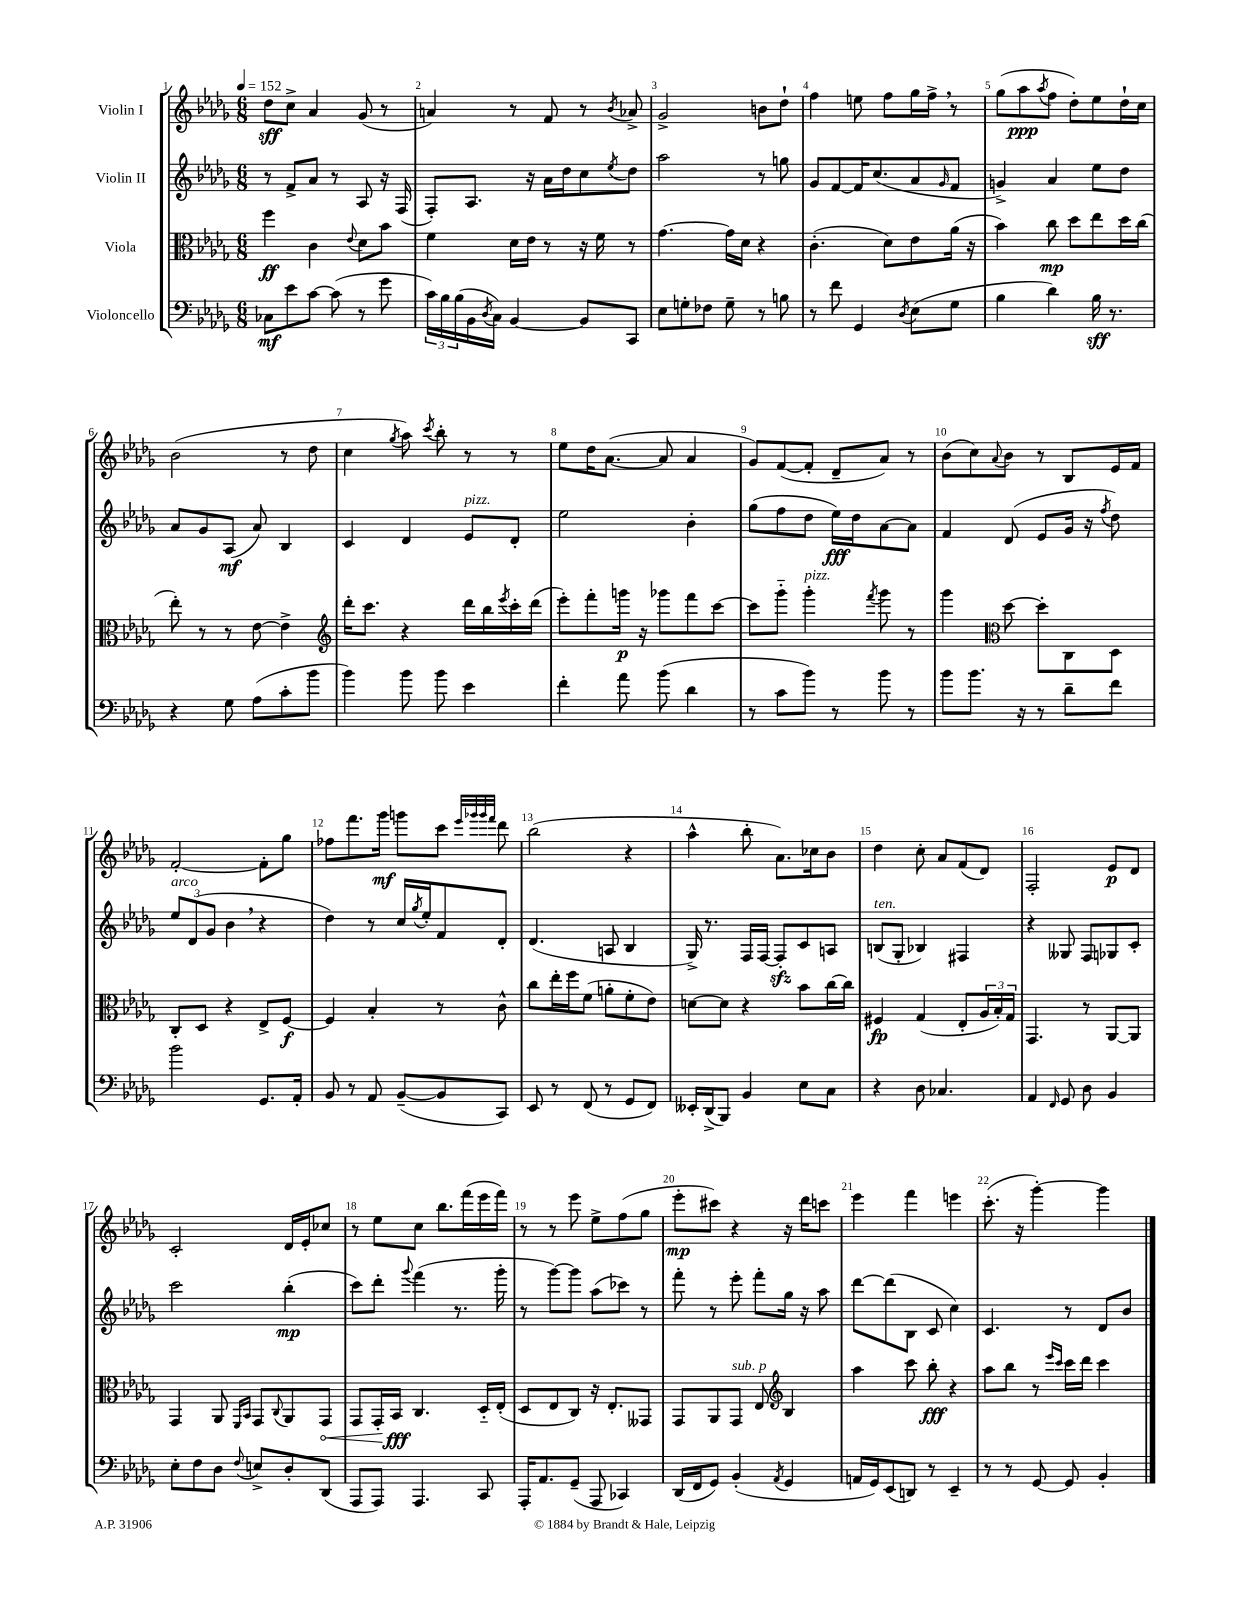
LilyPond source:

<<
\new StaffGroup <<
\new Staff = "s0" \with { instrumentName = "Violin I" } {
    \clef treble \key des \major \numericTimeSignature \time 6/8 \tempo 4 = 152
    des''8\sff c''8-> aes'4 ges'8( r8 |
    a'4) r8 f'8 r8 \acciaccatura { bes'8 } aes'8-> |
    ges'2-> b'8 des''8-! |
    f''4 e''8 f''8 ges''16 f''16-> \breathe r8 |
    ges''8( aes''8\ppp \acciaccatura { aes''8 } f''8 des''8-.) ees''8 des''16-! c''16 |
    bes'2( r8 des''8 |
    c''4 \acciaccatura { ges''8 } aes''8) \acciaccatura { c'''8 } bes''8-. r8 r8 |
    ees''8 des''16 aes'8.~( aes'8 aes'4 |
    ges'8) f'8~( f'8-. des'8-- aes'8) r8 |
    bes'8( c''8) \appoggiatura { aes'8 } bes'8 r8 bes8 ees'16 f'16 |
    f'2~-. f'8-. ges''8 |
    fes''8 f'''8. ges'''16\mf g'''8 c'''8 \grace { ees'''32 ges'''32 ges'''32 f'''32 } des'''8 |
    bes''2( r4 |
    aes''4-^ bes''8-. aes'8.) ces''16 bes'8 |
    des''4 c''8-. aes'8 f'8( des'8) |
    f2-. ees'8\p des'8 |
    c'2-. des'16 ees'16-. ces''8 |
    r8 ees''8 c''8 bes''8. f'''16( ees'''16 f'''16) |
    r8 r8 ees'''8 ees''8-> f''8( ges''8 |
    ees'''8-.\mp cis'''8) r4 r16 des'''16 c'''8 |
    ees'''4 f'''4 e'''4 |
    c'''8.-.( r16 ges'''4~-.) ges'''4 \bar "|." |
}
\new Staff = "s1" \with { instrumentName = "Violin II" } {
    \clef treble \key des \major \numericTimeSignature \time 6/8
    r8 f'8-> aes'8 r8 aes8 r16 f16( |
    f8-.) aes8. r16 aes'16 des''16 c''8 \acciaccatura { ees''8 } des''8 |
    aes''2 r8 g''8 |
    ges'8 f'8~ f'16 c''8.( aes'8 \grace { ges'16 } f'8 |
    g'4->) aes'4 ees''8 des''8 |
    aes'8 ges'8 aes8\mf( aes'8) bes4 |
    c'4 des'4 ees'8^\markup { \italic "pizz." } des'8-. |
    ees''2 bes'4-. |
    ges''8( f''8 des''8 ees''16\fff) des''16 aes'8~ aes'8 |
    f'4 des'8( ees'8 ges'16 r16 \acciaccatura { f''8 } des''8) |
    \tuplet 3/2 { ees''8^\markup { \italic "arco" } des'8( ges'8 } bes'4 \breathe r4 |
    des''4) r8 c''16 \acciaccatura { ges''8 } ees''16-. f'8 des'8-. |
    des'4.( a8 bes4 |
    ges16->) r8. f16 f16~ f8-.\sfz c'8 a8 |
    b8^\markup { \italic "ten." }( ges8-. bes4) fis4 |
    r4 geses8 f8 ges8 c'8-. |
    c'''2 bes''4-.\mp( |
    c'''8) des'''8-. \appoggiatura { ges'''8 } f'''4( r8. ges'''16-. |
    r8 ges'''8~) ges'''8 aes''8( ces'''8) r8 |
    f'''8-. r8 ees'''8-. f'''8-. ges''16 r16 aes''8 |
    des'''8~ des'''8( bes8 c'8 c''4) |
    c'4. r8 des'8 bes'8 \bar "|." |
}
\new Staff = "s2" \with { instrumentName = "Viola" } {
    \clef alto \key des \major \numericTimeSignature \time 6/8
    f''4\ff c'4 \appoggiatura { ees'8 } des'8 bes'8 |
    f'4 des'16 ees'16 r8 r16 f'16 r8 |
    ges'4.~ ges'16 des'16 r4 |
    c'4.-.( des'8) ees'8 aes'16( r16 |
    bes'4) c''8\mp des''8 ees''8 des''16 c''16( |
    ees''8-.) r8 r8 ees'8~ ees'4-> |
    \clef treble des'''16-. c'''8. r4 des'''16 bes''16 \acciaccatura { ees'''8 } c'''16-. des'''16( |
    ees'''8-.) f'''8-. g'''16\p r16 ges'''8 f'''8 c'''8~ |
    c'''8 ges'''8-_ ges'''4-.^\markup { \italic "pizz." } \acciaccatura { f'''8 } ges'''8 r8 |
    ges'''4 \clef alto des''8~ des''8-. c8 des8 |
    c8-. des8 r4 ees8-> f8~\f |
    f4 bes4-. r8 c'8-^ |
    c''8 ees''16-. f''16 f'8( a'8-. f'8-. ees'8) |
    d'8~ d'8 r4 bes'8 c''16~ c''16 |
    fis4\fp ges4( ees8-. \tuplet 3/2 { aes16 bes16-.) ges16 } |
    ges,4. r8 aes,8~ aes,8 |
    ges,4 aes,8 \grace { f,16 bes,16 } ges,8 \appoggiatura { c8 } aes,8 \once \override Hairpin.circled-tip = ##t ges,8\< |
    ges,8 ges,16-.\! bes,16\fff c4. des16-_ ees16-.( |
    des8 ees8 c8) r16 ees8.-. geses,8 |
    ges,8 aes,8 ges,8^\markup { \italic "sub. p" } ees8 \clef treble bes4 |
    aes''4 c'''8 bes''8-.\fff r4 |
    aes''8 bes''8 r8 \grace { ees'''16 c'''16 } c'''16 des'''16 c'''4 \bar "|." |
}
\new Staff = "s3" \with { instrumentName = "Violoncello" } {
    \clef bass \key des \major \numericTimeSignature \time 6/8
    ces8\mf ees'8 c'8~ c'8( r8 ges'8 |
    \tuplet 3/2 { c'16) bes16 bes16( } bes,16 \acciaccatura { des8 } c16) bes,4~ bes,8 c,8 |
    ees8 g8-. fes8 g8-- r8 b8 |
    r8 f'8 ges,4 \acciaccatura { des8 } ees8( ges8 |
    bes4 des'4) bes16\sff r8. |
    r4 ges8 aes8( c'8-. bes'8 |
    bes'4) bes'8 bes'8 ees'4 |
    f'4-. aes'8 bes'8( des'4 |
    r8 c'8 bes'8) r8 bes'8 r8 |
    bes'8 bes'8. r16 r8 des'8-- f'8 |
    bes'2 ges,8. aes,16-. |
    bes,8 r8 aes,8 bes,8~--( bes,8 c,8) |
    ees,8 r8 f,8( r8 ges,8 f,8) |
    eeses,16-. des,16->( bes,,8) bes,4 ees8 c8 |
    r4 des8 ces4. |
    aes,4 \grace { f,16 } ges,8 des8 bes,4 |
    ees8-. f8 des8 \appoggiatura { f8 } e8-> des8-. des,8( |
    aes,,8 aes,,8) aes,,4. c,8 |
    aes,,16-. aes,8. ges,8--( aes,,8 ces,4) |
    des,16( f,16 ges,8) bes,4-.( \acciaccatura { aes,8 } ges,4 |
    a,16 ges,16) ees,8( d,8) r8 ees,4-- |
    r8 r8 ges,8~ ges,8 bes,4-. \bar "|." |
}
>>
>>
\layout { \context { \Score \override BarNumber.break-visibility = ##(#f #t #t) barNumberVisibility = #all-bar-numbers-visible } }
